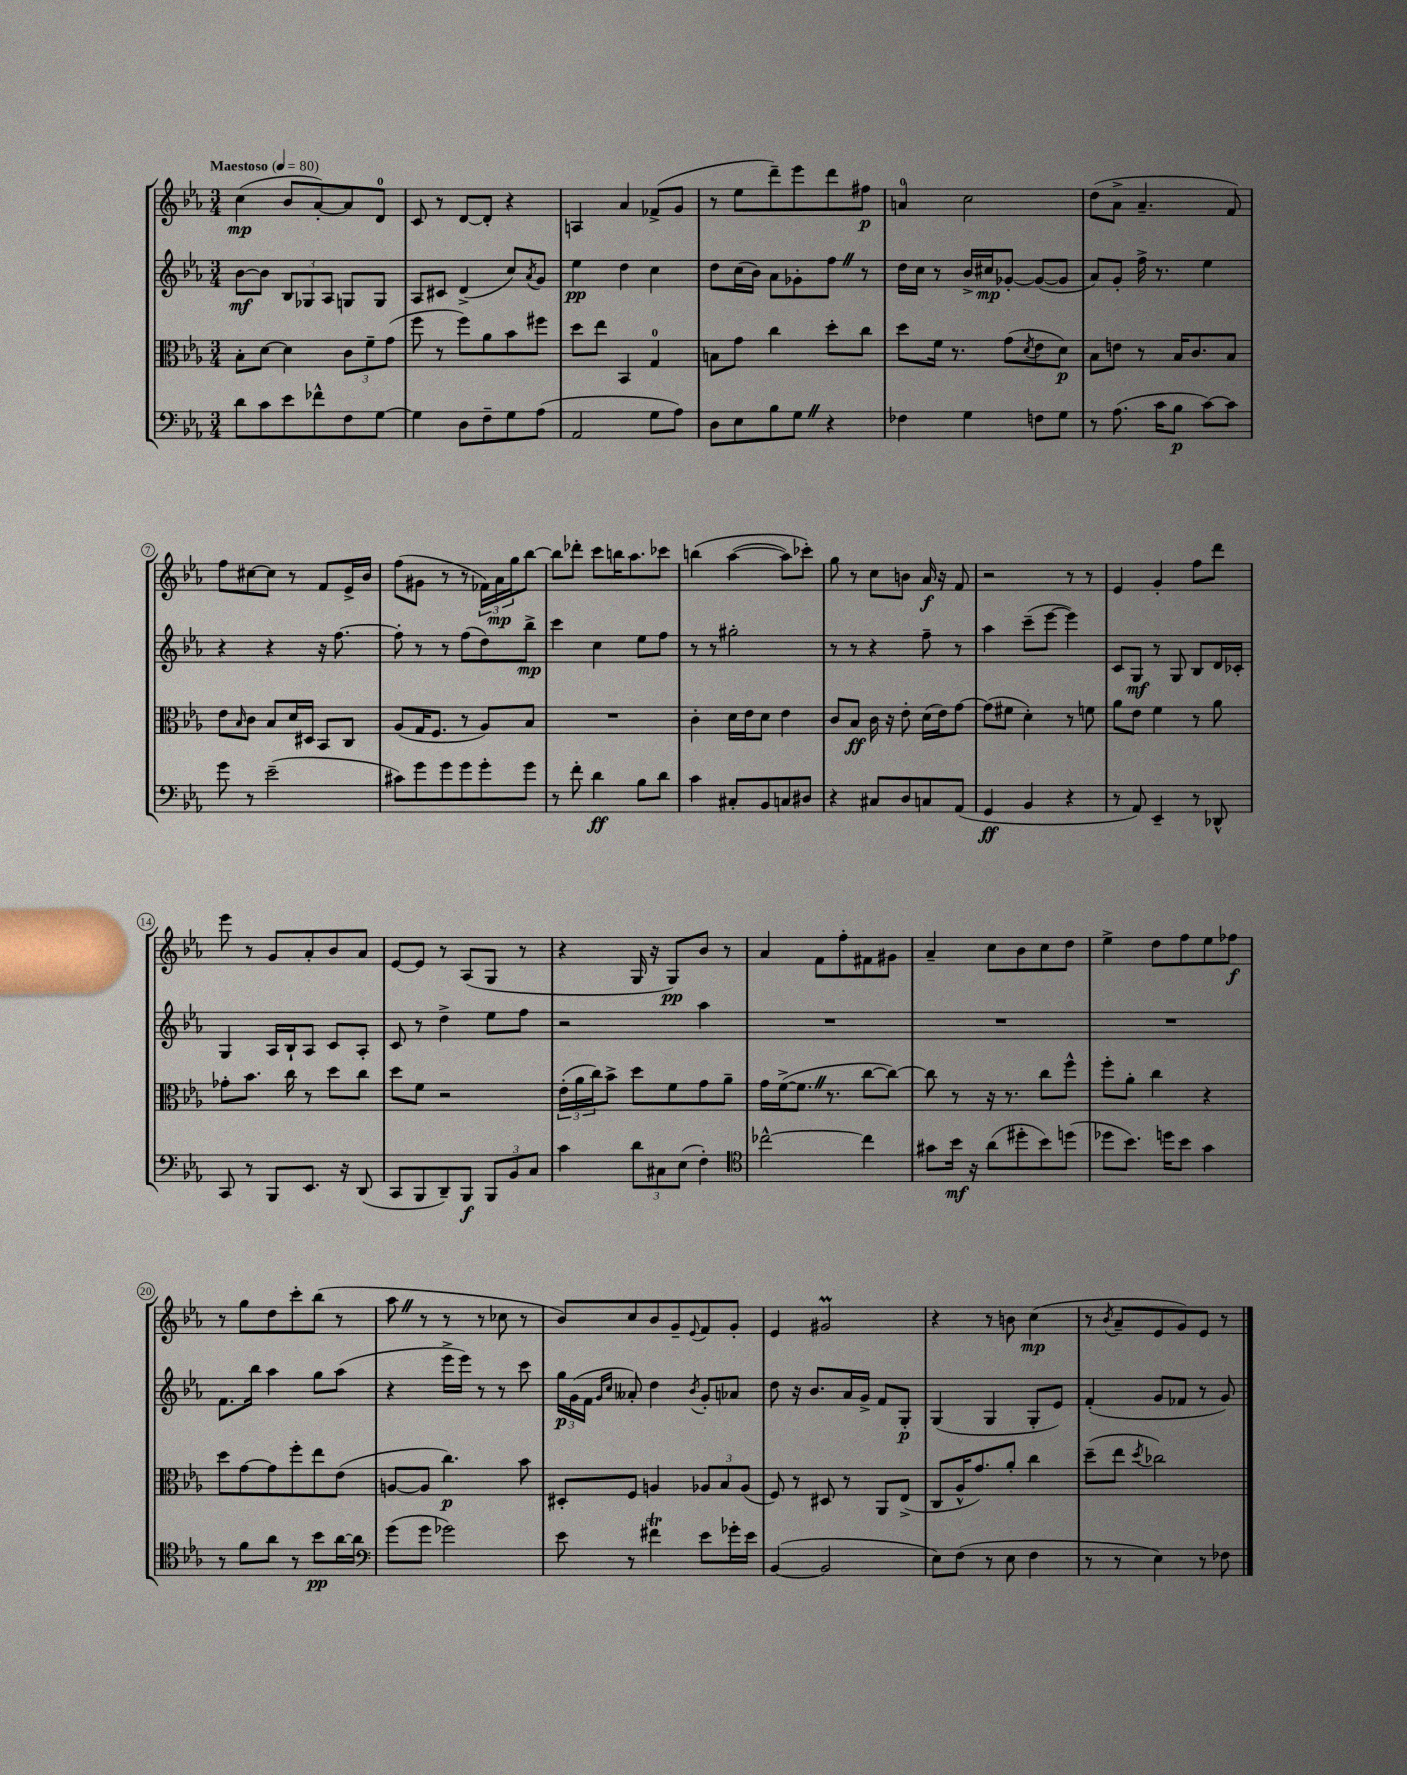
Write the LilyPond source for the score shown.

<<
\new StaffGroup <<
\new Staff = "s0" {
    \clef treble \key ees \major \numericTimeSignature \time 3/4 \tempo "Maestoso" 4 = 80
    c''4\mp( bes'8 aes'8~-.) aes'8 d'8-0 |
    c'8 r8 d'8~ d'8-. r4 |
    a4 aes'4 fes'8->( g'8 |
    r8 ees''8 d'''8--) ees'''8 d'''8 fis''8\p |
    a'4-0 c''2 |
    d''8( aes'8-> aes'4.-- f'8) |
    f''8 cis''8~ cis''8 r8 f'8 ees'16-> bes'16 |
    f''8( gis'8 r8 r8 \tuplet 3/2 { fes'16) aes'16\mp g''16 } bes''8~ |
    bes''8 des'''8-. c'''8 b''16 aes''8. ces'''8 |
    b''4\( aes''4~( aes''8) ces'''8-.\) |
    g''8 r8 c''8 b'8 aes'16\f r16 f'8 |
    r2 r8 r8 |
    ees'4 g'4-. f''8 d'''8 |
    ees'''8 r8 g'8 aes'8-. bes'8 aes'8 |
    ees'8~ ees'8 r8 aes8( g8 r8 |
    r4 g16 r16 g8\pp) bes'8 r8 |
    aes'4 f'8 f''8-. fis'8 gis'8 |
    aes'4-- c''8 bes'8 c''8 d''8 |
    ees''4-> d''8 f''8 ees''8 fes''8\f |
    r8 g''8 d''8 c'''8-. bes''8( r8 |
    aes''8 \once \override BreathingSign.text = \markup { \musicglyph "scripts.caesura.straight" } \breathe r8 r8 r8 ces''8 r8 |
    bes'8) c''8 bes'8 g'8-- \appoggiatura { ees'8 } f'8 g'8-. |
    ees'4 gis'2\prall |
    r4 r8 b'8 c''4\mp( |
    r8 \acciaccatura { bes'8 } aes'8-- ees'8 g'8) ees'8 r8 \bar "|." |
}
\new Staff = "s1" {
    \clef treble \key ees \major \numericTimeSignature \time 3/4
    bes'8~\mf bes'8 \tuplet 3/2 { bes8 ges8 aes8 } g8 g8 |
    aes8 cis'8 d'4->( c''8) \acciaccatura { aes'8 } g'8 |
    ees''4\pp d''4 c''4 |
    d''8 c''16( bes'16) aes'8 ges'8-. f''8 \once \override BreathingSign.text = \markup { \musicglyph "scripts.caesura.straight" } \breathe r8 |
    d''16 c''16 r8 bes'16-> cis''16\mp ges'8~-. ges'8~( ges'8 |
    aes'8) g'8-. f''16-> r8. ees''4 |
    r4 r4 r16 f''8.~ |
    f''8-. r8 r8 f''8( d''8) bes''8->\mp |
    c'''4 c''4 ees''8 f''8 |
    r8 r8 gis''2-. |
    r8 r8 r4 f''8-- r8 |
    aes''4 c'''8--( ees'''8~ ees'''4) |
    c'8 g8\mf r8 g8 bes8 d'16 ces'16-. |
    g4 aes16 bes16-! aes8 c'8 aes8-. |
    c'8 r8 d''4-> ees''8 f''8 |
    r2 aes''4 |
    R2. |
    R2. |
    R2. |
    f'8. bes''16 aes''4 g''8 aes''8( |
    r4 ees'''16-> ees'''16) r8 r8 c'''8 |
    \tuplet 3/2 { g''16\p g'16( f'16 } \grace { g'16 c''16 } aeses'8-.) d''4 \acciaccatura { bes'8 } g'8-. aes'8 |
    d''8 r16 bes'8. aes'16 g'16-> f'8 g8-.\p |
    g4( g4 g8-. ees'8) |
    f'4-.( g'8 fes'8 r8 g'8) \bar "|." |
}
\new Staff = "s2" {
    \clef alto \key ees \major \numericTimeSignature \time 3/4
    bes8-. d'8~ d'4 \tuplet 3/2 { c'8 f'8-- g'8( } |
    f''8 r8 f''8) aes'8 bes'8 fis''8 |
    d''8 ees''8 bes,4 g4-0 |
    b8 g'8 c''4 d''8-. c''8 |
    d''8 f'16 r8. g'8( \acciaccatura { d'8 } ees'8 d'8\p) |
    bes8 e'8 r8 bes16 c'8. bes8 |
    ees'8 \grace { bes16 } c'8 bes8 d'16 dis16 bes,8 c8 |
    aes8( g16 f8. r8 aes8) bes8 |
    R2. |
    c'4-. d'16 ees'16 d'8 ees'4 |
    c'8 bes8\ff c'16 r16 ees'8-. d'16( ees'16) g'8~ |
    g'8( fis'8 d'4-.) r8 f'8 |
    aes'8 ees'8 f'4 r8 aes'8 |
    ges'8-. bes'8. c''16 r8 d''8 c''8 |
    d''8 f'8 r2 |
    \tuplet 3/2 { ees'16-.( aes'16 c''16) } bes'8-> d''8 f'8 g'8 aes'8-- |
    g'16 f'16~->( f'8. \once \override BreathingSign.text = \markup { \musicglyph "scripts.caesura.straight" } \breathe r8. c''8~ c''8~) |
    c''8 r8 r16 r8. c''8 f''8-^ |
    f''8-. aes'8-. c''4 r4 |
    d''8 g'8~ g'8 f''8-. ees''8 ees'8( |
    a8~ a8 c''4.\p) bes'8 |
    dis8-. f8 a4 \tuplet 3/2 { aes8 bes8 aes8( } |
    f8) r8 dis8 r8 aes,8 ees8->( |
    c8 aes16-^ g'8.) aes'8-. c''4 |
    d''8--( ees''8 \acciaccatura { d''8 } ces''2) \bar "|." |
}
\new Staff = "s3" {
    \clef bass \key ees \major \numericTimeSignature \time 3/4
    d'8 c'8 ees'8 fes'8-^ f8 g8~ |
    g4 d8 f8-- g8 aes8( |
    aes,2 g8 aes8) |
    d8 ees8 bes8 g8 \once \override BreathingSign.text = \markup { \musicglyph "scripts.caesura.straight" } \breathe r4 |
    fes4 g4 f8 g8 |
    r8 aes8.( c'16 bes8\p c'8~) c'8 |
    g'8 r8 ees'2--( |
    cis'8) g'8 g'8 g'8 g'8-. g'8 |
    r8 f'8-. d'4\ff bes8 d'8 |
    c'4 cis8-. bes,8 c8 dis8 |
    r4 cis8 d8 c8 aes,8( |
    g,4\ff bes,4 r4 |
    r8 aes,8) ees,4-- r8 des,8-^ |
    c,8 r8 bes,,8 ees,8. r16 d,8( |
    c,8 bes,,8 d,8--) bes,,8\f \tuplet 3/2 { bes,,8 bes,8 c8 } |
    c'4 \tuplet 3/2 { d'8 cis8 ees8( } f4-.) |
    \clef tenor ces''2~-^ ces''4 |
    gis'8 bes'16\mf r16 aes'8( dis''8-. bes'8) d''8( |
    des''8 bes'8.) d''16 bes'8 g'4 |
    r8 f'8 aes'8 r8 bes'8\pp aes'16~ aes'16 |
    \clef bass g'8( g'8 ges'2) |
    ees'8 r8 fis'4\trill ees'8 ges'16-. ees'16 |
    bes,4~( bes,2 |
    ees8) f8( r8 ees8 f4 |
    r8 r8 ees4) r8 fes8 \bar "|." |
}
>>
>>
\layout { \context { \Score \override BarNumber.stencil = #(make-stencil-circler 0.1 0.3 ly:text-interface::print) } }
